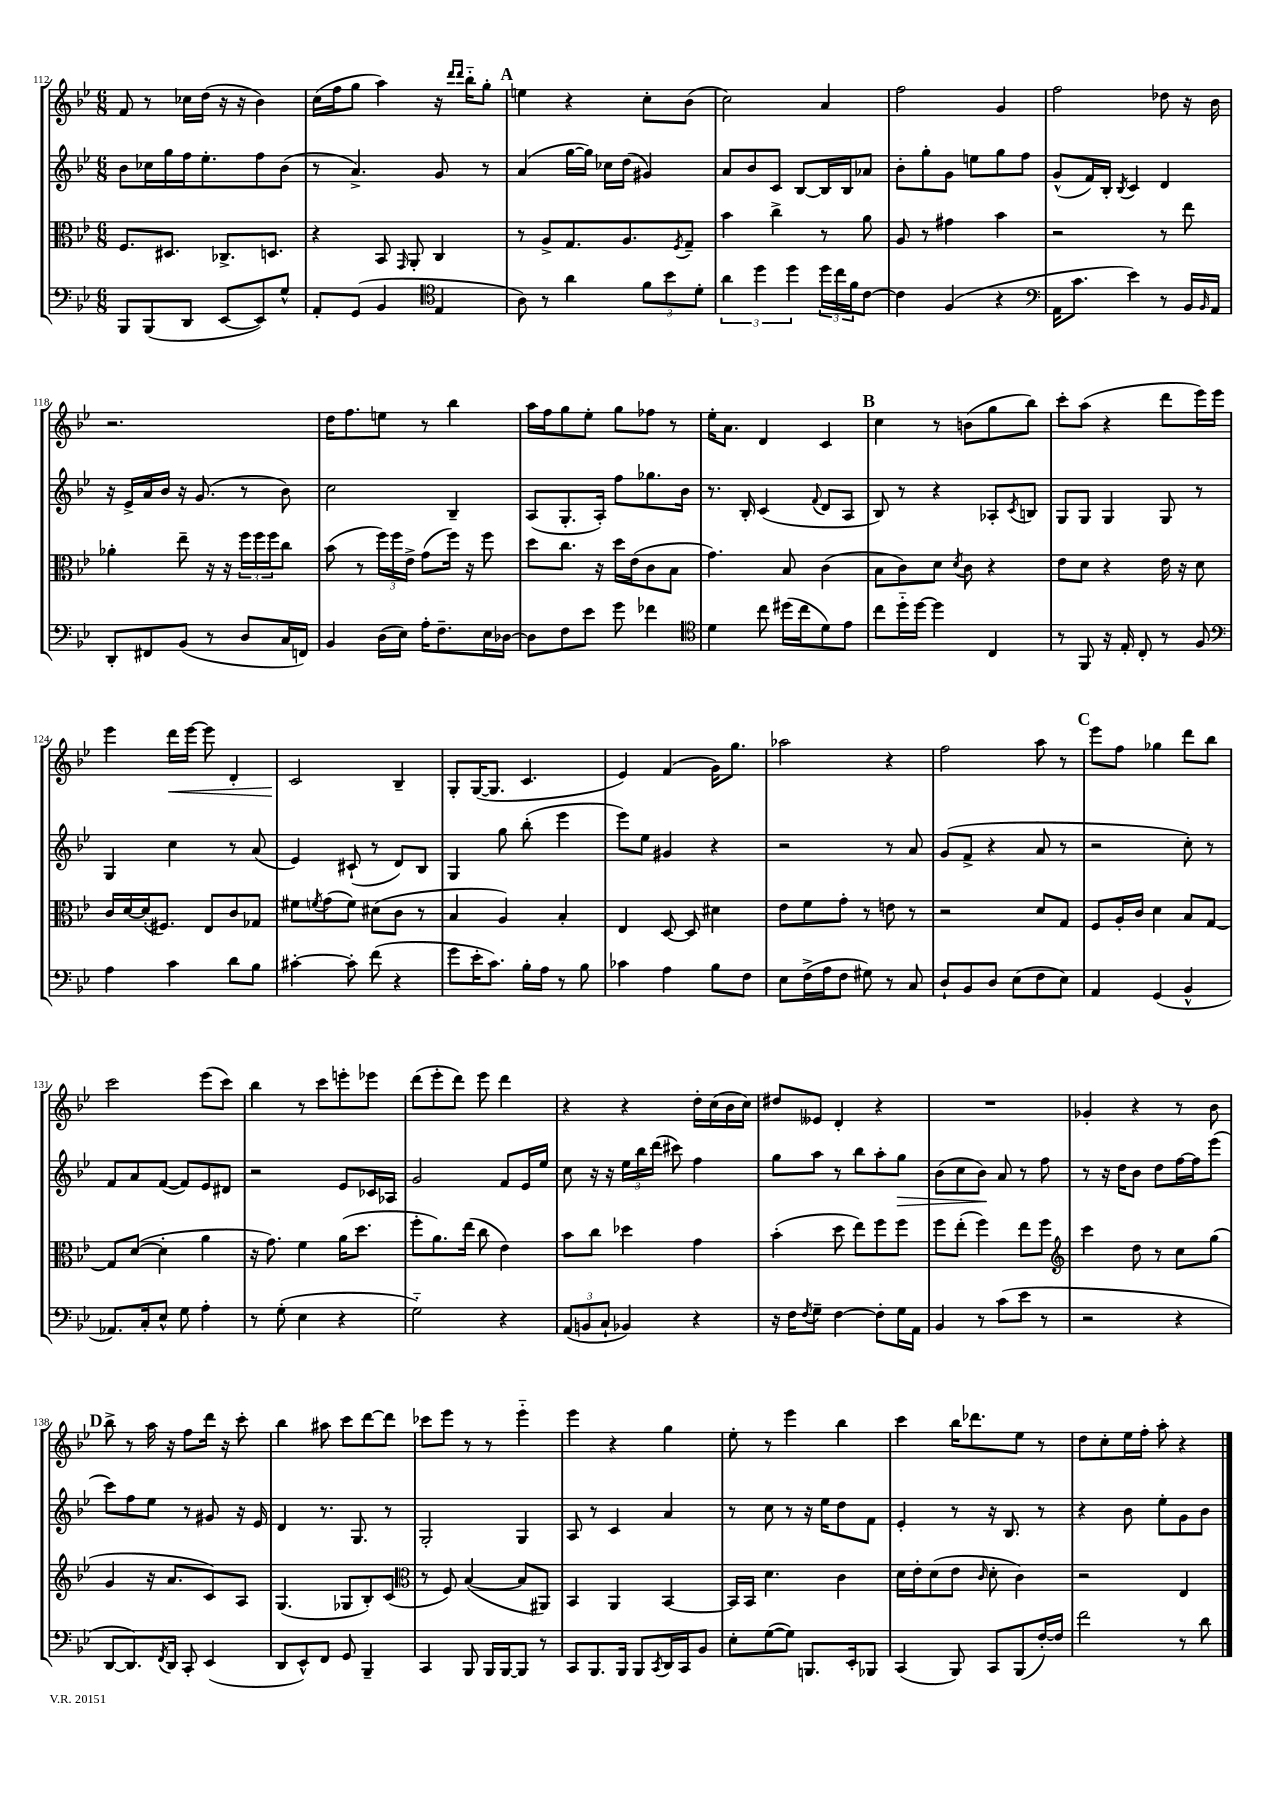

**kern	**kern	**kern	**kern
*staff4	*staff3	*staff2	*staff1
*clefF4	*clefC3	*clefG2	*clefG2
*k[b-e-]	*k[b-e-]	*k[b-e-]	*k[b-e-]
*M6/8	*M6/8	*M6/8	*M6/8
8BBB-	8.F	8b-	8f
(8BBB-	.	16cc-	8r
.	8.D#	16gg	.
8DD	.	16ff	16cc-
.	.	8.ee-'	(16dd
[8EE-	8.C-^	.	16r
.	.	.	16r
8EE-])	.	8ff	4b-)
.	8.D	.	.
8G^^	.	(8b-	.
=	=	=	=
8AA'	4r	8r	(16cc
.	.	.	16ff
(8GG	.	4.a^)	8gg
4BB-	8BB-	.	4aa)
.	16qqGG	.	.
.	8AA'	.	.
*clefC4	*	*	*
4E-	4C	8g	16r
.	.	.	16qqddd
.	.	.	16qqddd
.	.	.	16bb-'~
.	.	8r	8gg'
=	=	=	=
8A)	8r	(4a	4ee
8r	8A^	.	.
4a	8.G	[16gg	4r
.	.	16gg])	.
.	.	16cc-	.
.	8.A	(16dd	.
12f	.	4g#)	8cc'
12b-	.	.	.
.	8qF	.	.
.	8G~	.	(8b-
12d'	.	.	.
=	=	=	=
6a	4b-	8a	2cc)
.	.	8b-	.
6dd	.	.	.
.	4cc^	8c	.
6dd	.	.	.
.	.	[8B-	.
24dd	8r	16B-]	4a
24cc	.	.	.
.	.	16B-	.
24f	.	.	.
[8c	8a	8a-	.
=	=	=	=
4c]	8A	8b-'	2ff
.	8r	8gg'	.
(4F	4g#	8g	.
.	.	8ee	.
4r	4b-	8gg	4g
.	.	8ff	.
=	=	=	=
*clefF4	*	*	*
16AA	2r	(8g^^	2ff
8.c	.	.	.
.	.	16f)	.
.	.	16B-'	.
.	.	8qB-	.
4e-)	.	4c	.
8r	8r	4d	8dd-
16BB-	8ee-	.	16r
16qqBB-	.	.	.
16AA	.	.	16b-
=	=	=	=
8DD'	4a-'	16r	2.r
.	.	16e-^	.
8FF#	.	16a	.
.	.	16b-	.
(8BB-	8ee-~	16r	.
.	.	(8.g	.
8r	16r	.	.
.	16r	.	.
8D	24ff	8r	.
.	24ff	.	.
.	24ff	.	.
16C	8cc	8b-)	.
16FF)	.	.	.
=	=	=	=
4BB-	(8b-	2cc	16dd
.	.	.	8.ff
.	8r	.	.
(16D	24ff)	.	8ee
.	24ff	.	.
16E-)	.	.	.
.	24e-^	.	.
16A'	(8g	.	8r
8.F~	.	.	.
.	16ff)	4B-~	4bb-
.	16r	.	.
16E-	8ff	.	.
[16D-	.	.	.
=	=	=	=
8D-]	8dd	(8A	16aa
.	.	.	16ff
8F	8.cc	8.G'	8gg
8e-	.	.	8ee-'
.	16r	16A')	.
8g	16dd	8ff	8gg
.	(16e-	.	.
4f-	8c	8.gg-	8ff-
.	8B-	.	8r
.	.	16b-	.
=	=	=	=
*clefC4	*	*	*
4d	4.g)	8.r	16ee-'
.	.	.	8.a
.	.	16B-'	.
8cc	.	(4c	4d
(16dd#	8B-	.	.
16cc	.	.	.
.	.	8qqf	.
8d)	(4c	8d	4c
8e-	.	8A	.
=	=	=	=
8cc	8B-	8B-)	4cc
16dd'~	8c)	8r	.
[16dd	.	.	.
4dd]	8d	4r	8r
.	8qd	.	.
.	8c	.	(8b
4C	4r	8A-'	8gg
.	.	8qc	.
.	.	8B	8bb-)
=	=	=	=
8r	8e-	8G	8ccc'
8FF	8d	8G	(8aa
16r	4r	4G	4r
16E-'	.	.	.
8C'	.	.	.
8r	16e-	8G	8ddd
.	16r	.	.
8F	8d	8r	16eee-)
.	.	.	16eee-
=	=	=	=
*clefF4	*	*	*
4A	16c	4G	4eee-
.	[16d	.	.
.	(16d']	.	.
.	8.F#)	.	.
4c	.	4cc	16ddd
.	.	.	[16eee-
.	8E-	.	8eee-]
8d	8c	8r	4d'
8B-	8G-	(8a	.
=	=	=	=
[4c#'	8f#	4e-)	2c
.	8qf	.	.
.	(8g	.	.
8c#']	8f)	(8c#`	.
(8f	(8d#	8r	.
4r	8c	8d)	4B-~
.	8r	8B-	.
=	=	=	=
8g	4B-	4G	8G'
16e-'	.	.	([16G
8.c)	.	.	8.G]
.	4A)	8gg	.
16B-'	.	(8bb-'	4.c
16A	.	.	.
8r	4B-'	4eee-	.
8B-	.	.	.
=	=	=	=
4c-	4E-	8eee-)	4e-)
.	.	8ee-	.
4A	[8D	4g#	(4f
.	8D]	.	.
8B-	4d#	4r	16g)
.	.	.	8.gg
8F	.	.	.
=	=	=	=
8E-	8e-	2r	2aa-
(16F^	8f	.	.
16A	.	.	.
8F	8g'	.	.
8G#)	8r	.	.
8r	8e	8r	4r
8C	8r	8a	.
=	=	=	=
8D`	2r	(8g	2ff
8BB-	.	8f^	.
8D	.	4r	.
(8E-	.	.	.
8F	8d	8a	8aa
8E-)	8G	8r	8r
=	=	=	=
4AA	8F	2r	8eee-
.	16A'	.	8ff
.	16c	.	.
(4GG	4d	.	4gg-
4BB-^^	8B-	8cc')	8ddd
.	[8G	8r	8bb-
=	=	=	=
8.AA-)	8G]	8f	2ccc
.	([8d	8a	.
16C'	.	.	.
8E-^^	4d']	([8f	.
8G	.	8f])	.
4A'	4a	8e-	(8eee-
.	.	8d#	8ccc)
=	=	=	=
8r	16r	2r	4bb-
.	8.g)	.	.
(8G'	.	.	.
4E-	4f	.	8r
.	.	.	8ccc
4r	(16a	8e-	8eee'
.	8.dd	.	.
.	.	16c-	8eee-
.	.	16A-	.
=	=	=	=
2G'~)	8ff'	2g	(8ddd
.	8.a)	.	8eee-'
.	.	.	8ddd)
.	(16ee-	.	.
.	8cc	.	8eee-
4r	4e-)	8f	4ddd
.	.	16e-	.
.	.	16ee-	.
=	=	=	=
(12AA	8b-	8cc	4r
12BB	.	.	.
.	8cc	16r	.
12C`	.	.	.
.	.	16r	.
4BB-)	4dd-	24ee-	4r
.	.	24bb-	.
.	.	(24ddd	.
.	.	8ccc#)	.
4r	4g	4ff	16dd'
.	.	.	(16cc
.	.	.	16b-
.	.	.	16cc)
=	=	=	=
16r	(4b-'	8gg	8dd#
16F	.	.	.
8qF	.	.	.
8G~	.	8aa	8e--
[4F	8dd	8r	4d'
.	8ee-)	8bb-	.
8F']	8ff	8aa'	4r
16G	8ff	8gg	.
16AA	.	.	.
=	=	=	=
4BB-	8ff	(8b-	2.r
.	(8ee-'	8cc	.
8r	4ff)	8b-)	.
(8c	.	8a	.
8e-	8ee-	8r	.
8r	8ff	8ff	.
=	=	=	=
*	*clefG2	*	*
2r	4ccc	8r	4g-'
.	.	16r	.
.	.	16dd	.
.	8dd	8b-	4r
.	8r	8dd	.
4r	8cc	[16ff	8r
.	.	16ff]	.
.	(8gg	(8eee-	8b-
=	=	=	=
[8DD	4g	8ccc)	8bb-^
8.DD])	.	8ff	8r
.	16r	8ee-	16aa
8qFF	.	.	.
16DD	8.a	.	16r
8CC'	.	8r	8ff
(4EE-	8c)	8g#	16ddd
.	.	.	16r
.	8A	16r	8ccc'
.	.	16e-	.
=	=	=	=
8DD	(4.G	4d	4bb-
8EE-^^)	.	.	.
8FF	.	8.r	8aa#
8GG	8G-	.	8ccc
.	.	8.G	.
4BBB-~	8B-')	.	[8ddd
.	(8c	8r	8ddd]
=	=	=	=
*	*clefC3	*	*
4CC	8r	2G'	8ccc-
.	8F)	.	8eee-
8BBB-	([4B-	.	8r
16BBB-	.	.	8r
[16BBB-	.	.	.
8BBB-]	8B-]	4G	4eee-'~
8r	8AA#)	.	.
=	=	=	=
8CC	4BB-	8A	4eee-
8.BBB-	.	8r	.
.	4AA	4c	4r
16BBB-	.	.	.
8BBB-	.	.	.
8qCC	.	.	.
16DD	[4BB-	4a	4gg
16CC	.	.	.
8BB-	.	.	.
=	=	=	=
8E-'	16BB-]	8r	8ee-'
.	16BB-	.	.
([8G	4.d	8cc	8r
8G])	.	8r	4eee-
8.BBB	.	16r	.
.	.	16ee-	.
.	4c	8dd	4bb-
16EE-'	.	.	.
8BBB-	.	8f	.
=	=	=	=
(4CC	16d	4e-'	4ccc
.	16e-'	.	.
.	(8d	.	.
8BBB-)	8e-	8r	16bb-
.	.	.	8.ddd-
.	16qqc	.	.
8CC	8d'	16r	.
.	.	8.B-	.
(8BBB-	4c)	.	8ee-
[16F')	.	8r	8r
16F]	.	.	.
=	=	=	=
2f	2r	4r	8dd
.	.	.	8cc'
.	.	8b-	16ee-
.	.	.	16ff'
.	.	8ee-'	8aa'
8r	4E-	8g	4r
8d	.	8b-	.
==	==	==	==
*-	*-	*-	*-
